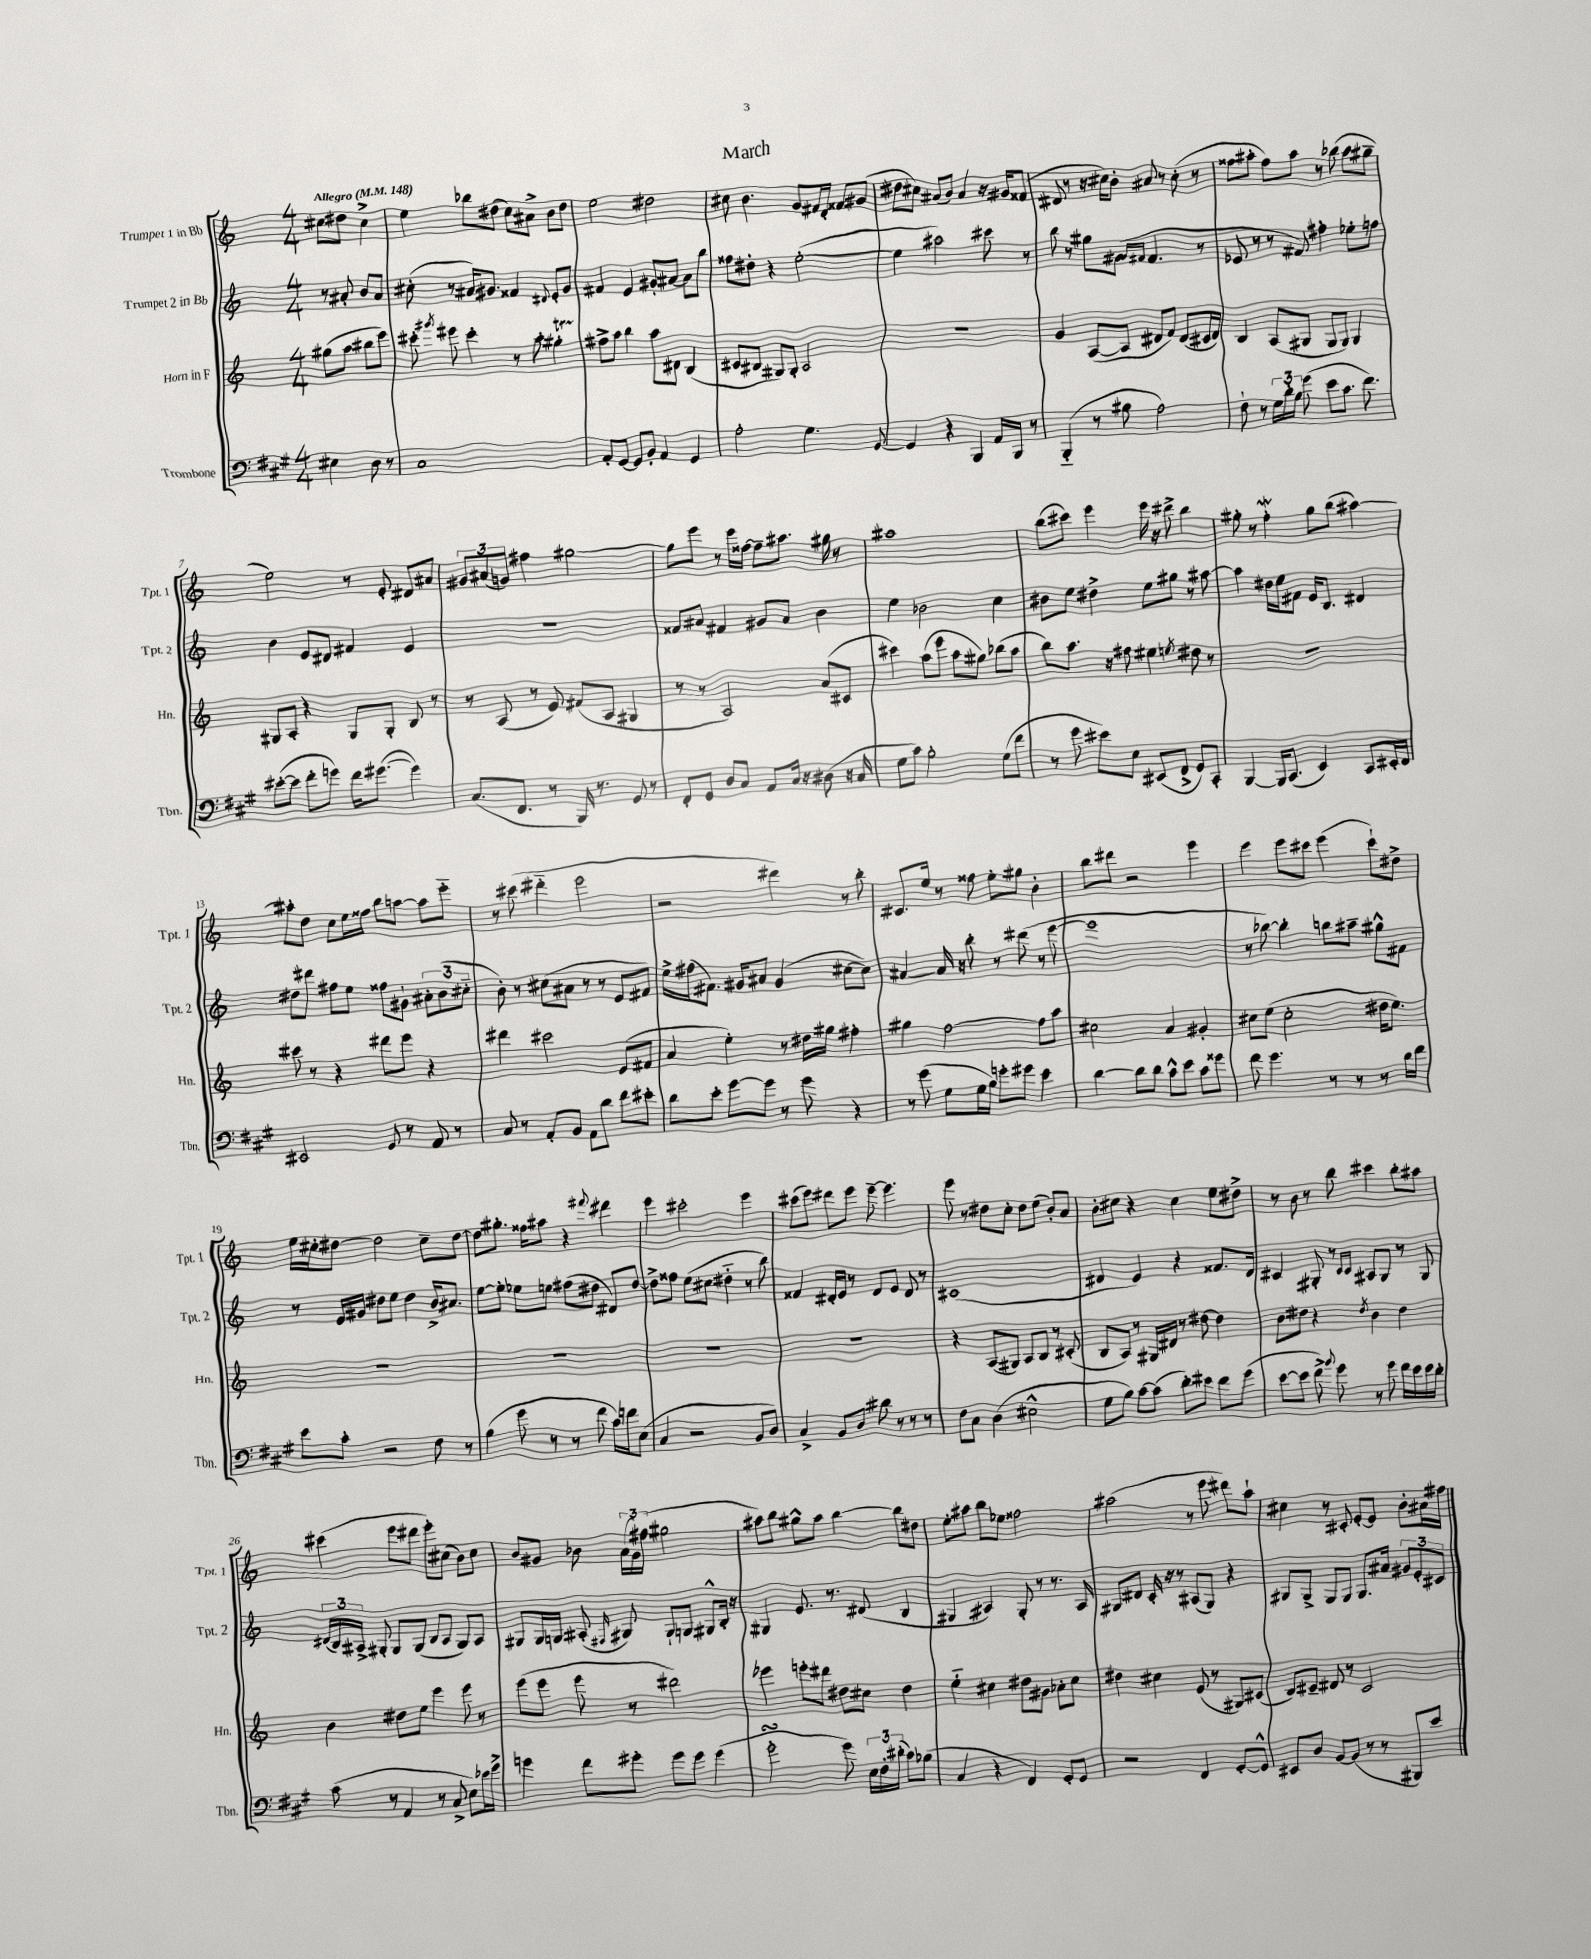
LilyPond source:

\header { title = "March" }
<<
\new StaffGroup <<
\new Staff = "s0" \with { instrumentName = "Trumpet 1 in Bb" shortInstrumentName = "Tpt. 1" } {
    \clef treble \key c \major \numericTimeSignature \time 4/4 \partial 2 \tempo "Allegro" 4 = 148
    \autoBeamOff cis''8[ dis''8] cis''4-> |
    e''4 bes''8[ dis''8]( c''8[) ais'8]-> b'8[ dis''8] |
    e''2 dis''2 |
    cis''8 b'4. g'8[ fis'16 d'16]-. fisis'8[ gis'8]( |
    dis''8[ cis''8]) ais'8[( b'8]) ais'4 r16 gis'16[ fisis'8]( |
    dis'8 r8 r16 cis''16[) b'8]-. ais'8 r8 cis''8-.( r8 |
    fisis''8[ ais''8]-. fisis''8[) ais''8] r8 bes''8( ais''8[ gis''8]-- |
    e''2) r8 e'8-. dis'8[ ais'8] |
    \tuplet 3/2 { gis'8[ ais'8( g'8]) } fis''4 gis''2~ |
    gis''8[ e'''8] r8 e'''16[ fisis''16]~ fisis''8[-- ais''8.] gis''16 r8 |
    ais''1 |
    b''8[( cis'''8]) e'''4 e'''16 r16 dis'''8-> b''4 |
    gis''8-. r8 f''4-.\mordent gis''8[ b''8]( ais''4~) |
    ais''8[-. d''8] c''8[ e''16 fisis''16] b''8[ a''8]~ a''8[ e'''8]-_ |
    r8 cis'''8( dis'''4-_ e'''2 |
    r2 dis'''4) r8 b''8-. |
    cis'8.[ e''16] r8 fisis''8 e''8[-. gis''8] b'4-. |
    b''8[ dis'''8] r2 e'''4 |
    e'''4 e'''8[ cis'''8] e'''4( cis'''8[-!) dis''8]-> |
    e''16[ cis''16-. dis''8]~ dis''2 cis''8[-- dis''8]~ |
    dis''8[ gis''8.]-. fisis''16[ ais''8] r4 \appoggiatura { fis'''8 } dis'''4 |
    e'''4 cis'''2-. e'''4 |
    cis'''8[( e'''8]) dis'''8[ e'''8] e'''8~-- e'''4. |
    e'''8 r8 dis''8[ c''8]-. dis''8[ e''8]( b'8[-.) a'8] |
    b'8[-. cis''8] r4 cis''4 e''8[ dis''8]-> |
    r8 b'8 r8 b''8 cis'''4 b''8[-. ais''8] |
    cis'''4( e'''8[ dis'''8] e'''8[-.) cis''8]( b'8[) cis''8] |
    b'8[ gis'8] bes'8 \tuplet 3/2 { a'16[( gis'16) fis''16]( } gis''2 |
    ais''8[) b''8] gis''8[-^ ais''8] b''4~ b''8[ dis''8] |
    e''8[-. ais''8] b''8[ ees''8] fisis''2 |
    ais''2( r8 e'''8 dis'''8[) ais''8]-! |
    cis''4 r8 cis'8-. e'8[~-. e'8] b'8[-. ais'16 fis''16] \bar "|." |
}
\new Staff = "s1" \with { instrumentName = "Trumpet 2 in Bb" shortInstrumentName = "Tpt. 2" } {
    \clef treble \key c \major \numericTimeSignature \time 4/4 \partial 2
    \autoBeamOff r8 ais'8-. b'8[ ais'8] |
    cis''8-.( r8 ais'16[) gis'8.] fisis'4 \appoggiatura { dis'8 } e'8[-. gis'8] |
    fis'4 e'4 gis'8[-. ais'8]~ ais'8[ b''8] |
    fisis''8[ dis''8]-. r4 e''2~-.( |
    e''4 ais''2) cis'''8 r8 |
    b''8 r8 gis''8[ gis'8]( \grace { gis'16[ fis'16] } fis'4. r8 |
    ees'8 r8 r8 fis'8) fis''4-. ees''8[-. f''8] |
    b'4 e'8[ dis'8] fis'4 e'4 |
    R1 |
    fisis'8[ ais'8] fis'4 gis'8[ ais'8] b'4 |
    e''4 bes'2 c''4 |
    bis'8[ e''8] dis''4-> e''8[ gis''8] r8 ais''8~ |
    ais''4 dis''16[ e''16 fis'8] e'16[ b8.] dis'4 |
    dis''8[ dis'''8] fis''8[ e''8] fisis''8[ gis'8]-! \tuplet 3/2 { ais'8[-. b'8( cis''8]-_ } |
    b'8-.) r8 cis''8[( ais'8] r8 r8 e'8[ fis'8]) |
    e''16[-> fis''16( fis'8.]) gis'16[ ais'8] gis'4( cis''8[~ cis''8]) |
    ais'4~ ais'16 r16 b''8-. r8 dis'''8( r8 e'''8~ |
    e'''1 |
    r8 bes''8~) bes''4-. b''8[ ais''8]-- gis''8[-^ fis'8] |
    r8 e'16[ gis'16] dis''8[ e''8] dis''4 b'16[-> ais'8.] |
    e''8[~ e''8]-. ees''8[ e''8] fis''8[( dis''8] dis'8[) dis''8]~ |
    dis''8[-> fisis''8] e''8[( cis''8] dis''4-_ r8 b''8) |
    fisis'4 dis'16[-. e'16] r8 dis'8[ e'8] dis'8 r8 |
    cis'1( |
    dis'4 e'4) r4 fisis'8.[ dis'16] |
    cis'4 gis8-. r8 \grace { cis'16[ cis'16] } ais8[ gis8] r8 gis8 |
    \tuplet 3/2 { dis'16[( b16) ais16]-> } gis8-. gis8[ gis8]( b8[ ais8] gis8[) ais8] |
    gis8[ gis16 g16] ais8-.( \grace { fis16 } gis8) gis8[-! g8] gis8[-^ b16]-. r16 |
    gis4 e'8. r8. dis'8( b4 |
    gis4 ais4) gis8-. r8 r8. ais16 |
    gis8[ dis'8] c'16-. r16 r8 ais8[( gis8]) r4 |
    gis8[ gis8]-> gis8[ gis8] gis8.[ ais'16] \tuplet 3/2 { gis'8[ e'8-. cis'8] } \bar "|." |
}
\new Staff = "s2" \with { instrumentName = "Horn in F" shortInstrumentName = "Hn." } {
    \clef treble \key c \major \numericTimeSignature \time 4/4 \partial 2
    \autoBeamOff gis''8[( a''8] bis''8[ e'''8]) |
    cis'''8-. \acciaccatura { gis'''8 } eis'''8 cis'''4-. r8 a''8-. gis''4-.\startTrillSpan |
    fis''8[->\stopTrillSpan a''8] b''4 a''8[ dis'8] b4( |
    cis'8[ bis8] gis8[) gis8]-. a2 |
    R1 |
    g'4 a8[~( a8] dis'8[ f'8]) dis'8[( cis'16 dis'16]) |
    b4 a8[( gis8] gis8[ gis8]) gis4 |
    gis8[ a8]-. r4 gis8[ gis8]-. b8 r8 |
    r8 a8( r8 e'8) fis'8[( a8] gis4 |
    r8 r8 a2) a'8[( cis'8] |
    cis'''4) a''8[( e'''8] a''8[ gis''8]) bes''8[( a''8] |
    b''8[) a''8.] r16 fis''8 eis''4 \acciaccatura { e''8 } dis''8 r8 |
    R1 |
    cis'''8 r8 r4 dis'''8[ e'''8] r4 |
    dis'''4 cis'''2 e'8[( fis'8] |
    a'4 e''4-.) r8 dis''16[ gis''16] fis''4-. |
    gis''4 f''2~ f''8[ a''8] |
    cis''2 a'4 gis'4-. |
    cis''8[ e''8]( cis''2-. dis''16[ e''8.]) |
    R1 |
    R1 |
    R1 |
    R1 |
    r4 a8[( gis8]) a8[ b8] r8 cis'8-.( |
    b8[ a8]) r8 gis16[ dis'16] r8 dis''8~ dis''4 |
    b'8[ dis''8] r4 \acciaccatura { dis''8 } b'4 dis''4 |
    b'4 dis''8[ e''8] e'''4 e'''8 r8 |
    e'''8[( e'''8] e'''8 r8 dis'''2) |
    ees'''4 e'''8[-. dis'''8] dis''8[ cis''8] dis''4 |
    e''4-_ cis''4 dis''8[ gis'8] aes'8[-. cis''8] |
    dis''4 cis''4 e'8( r8 gis8[) cis'8]( |
    b8[) cis'8]-- dis'8 r8 cis'2 \bar "|." |
}
\new Staff = "s3" \with { instrumentName = "Trombone" shortInstrumentName = "Tbn." } {
    \clef bass \key a \major \numericTimeSignature \time 4/4 \partial 2
    \autoBeamOff eis4 d8 r8 |
    cis1 |
    a,8[-. gis,8]~ gis,8[ b,8]-. a,4 gis,4 |
    a2-. gis4. gis,8~ |
    gis,4 r4 b,,4 a,16[ b,,16] r8 |
    b,,4-_( r8 bis8 a2) |
    fis8-! r8 \tuplet 3/2 { gis16[ d'16-. b16] } gis'8( e'8[ cis'8.] fis'8.) |
    eis'8[~-.( eis'8] fis'8[-. g'8]) fis'16[ gis'8.]~( gis'4) |
    cis8.[( fis,8.] r8 b,,16) r8. gis,8 r8 |
    fis,8[-. gis,8] d8[ cis8] a,8[ cis16] r16 dis8( r16 cis16 |
    gis8[ cis'8]) b2-. gis8[( fis'8] |
    r8 gis'8 eis'8[) e8] eis,8[( fis,8]-> gis,8[) cis,8]-. |
    b,,4~ b,,16[ cis,8.]( e,4) cis,8[ eis,16-. fis,16] |
    eis,2 gis,8 r8 a,8 r8 |
    cis8 r8 a,8[-. b,8] a,8[ d'8] fis'8[ eis'8]-. |
    d'8[ e'8]-. gis'8[~ gis'8] r8 gis'8 r4 |
    r8 gis'8( gis8[ gis16 b16]) g'8[-. gis'8] e'4 |
    d'4~ d'8[ d'8] cis'8[-^ e'8] cis'8[ gisis'8] |
    fis'8 gis'4. r8 r8 r8 d'16[ fis'16] |
    e'8[ cis'8]-. r2 fis8 r8 |
    b4( gis'8 r8 r8 fis'8 cis'16[) f'16 e8]( |
    cis4 r2 b,8[ d8]) |
    cis4-> b,8[ d8] dis'8 r8 r8 r8 |
    fis8[ cis8] d4( eis2-^ |
    gis8[ b8]) cis'8[~ cis'8]( d'8[-.) eis'8] fis'8[ gis'8]( |
    e'8[~ e'8] fis'8->) \appoggiatura { b'8 } gis'8 r8 gis'8 fis'16[ e'16 e'16 d'16]-. |
    cis'8( r8 a,4 r8 cis8-> e8[) ees'16 gis'16]-> |
    g'4 fis'8[ gis'8]-. gis'8[ gis'8] gis'4( |
    gis'2-.\turn gis'8) \tuplet 3/2 { e16[ fis16-. dis'16]-.( } cis'8[) bes8]( |
    cis4 r4 fis,4) gis,8[-. gis,8] |
    r2 fis,4 gis,8[~-. gis,8]-^ |
    eis,8[ d8] b,8[~ b,8]( r8 r8 bis,,8[) e'8] \bar "|." |
}
>>
>>
